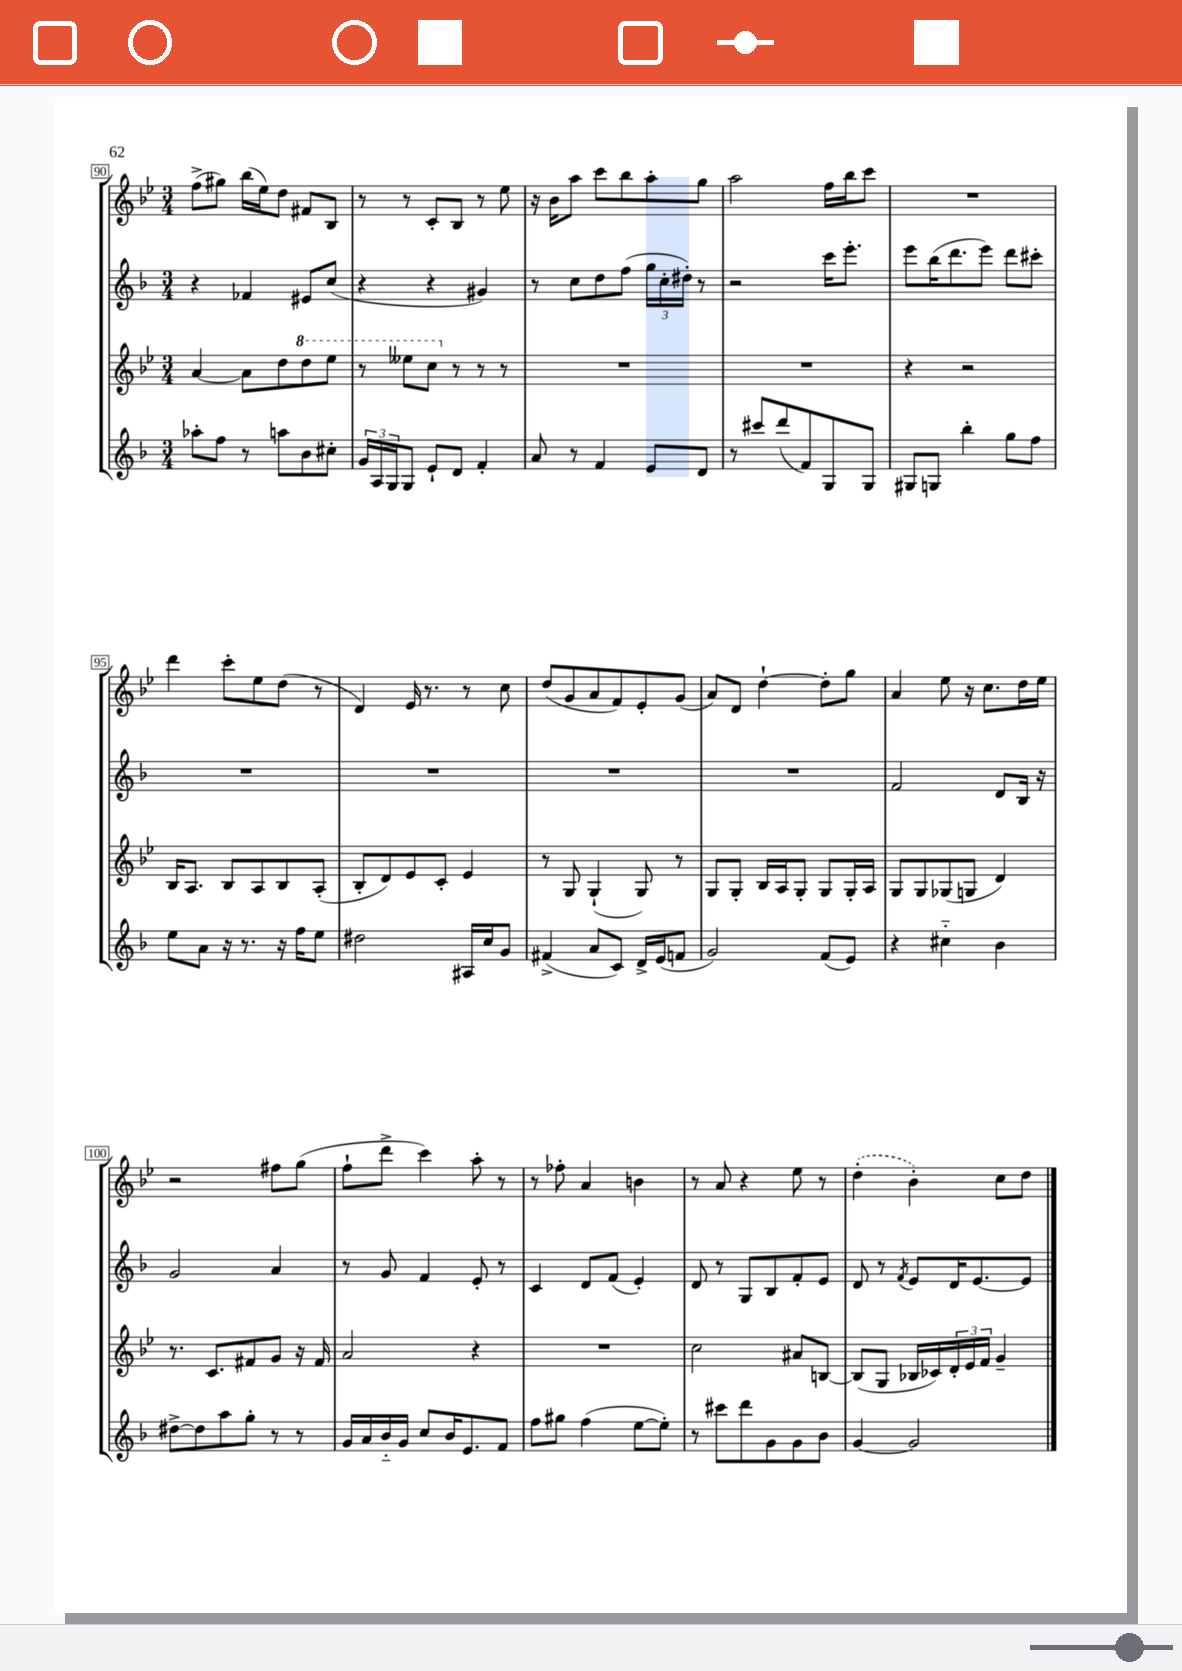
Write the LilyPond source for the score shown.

<<
\new StaffGroup <<
\new Staff = "s0" {
    \clef treble \key bes \major \numericTimeSignature \time 3/4
    f''8->( gis''8) bes''16( ees''16) d''8 fis'8 bes8 |
    r8 r8 c'8-. bes8 r8 ees''8 |
    r16 bes'16 a''8 c'''8 bes''8 a''8-. g''8 |
    a''2 f''16 bes''16 c'''8 |
    R2. |
    d'''4 c'''8-. ees''8 d''8( r8 |
    d'4) ees'16 r8. r8 c''8 |
    d''8( g'8 a'8 f'8) ees'8-. g'8( |
    a'8) d'8 d''4~-! d''8-. g''8 |
    a'4 ees''8 r16 c''8. d''16 ees''16 |
    r2 fis''8 g''8( |
    f''8-! d'''8-> c'''4) a''8-. r8 |
    r8 fes''8-. a'4 b'4 |
    r8 a'8 r4 ees''8 r8 |
    \once \slurDashed d''4-.( bes'4-.) c''8 d''8 \bar "|." |
}
\new Staff = "s1" {
    \clef treble \key f \major \numericTimeSignature \time 3/4
    r4 fes'4 eis'8 c''8( |
    r4 r4 gis'4) |
    r8 c''8 d''8 f''8( \tuplet 3/2 { g''16 c''16-. dis''16-.) } r8 |
    r2 c'''16 e'''8.-. |
    e'''8 bes''16( d'''8. e'''8) d'''8 cis'''8-. |
    R2. |
    R2. |
    R2. |
    R2. |
    f'2 d'8 bes16 r16 |
    g'2 a'4 |
    r8 g'8 f'4 e'8-. r8 |
    c'4 d'8 f'8( e'4-.) |
    d'8 r8 g8 bes8 f'8-. e'8 |
    d'8 r8 \acciaccatura { f'8 } e'8 d'16 e'8.~ e'8 \bar "|." |
}
\new Staff = "s2" {
    \clef treble \key bes \major \numericTimeSignature \time 3/4
    a'4~ a'8 d''8 \ottava #1 d'''8 ees'''8 |
    r8 eeses'''8 c'''8 \ottava #0 r8 r8 r8 |
    R2. |
    R2. |
    r4 r2 |
    bes16 a8. bes8 a8 bes8 a8-.( |
    bes8-. d'8) ees'8 c'8-. ees'4 |
    r8 g8 g4-!( g8) r8 |
    g8 g8-. bes16 a16 g8-. g8 g16-. a16 |
    g8 g8 ges8( g8 d'4) |
    r8. c'8. fis'8 g'8 r16 fis'16 |
    a'2 r4 |
    R2. |
    c''2 ais'8 b8~ |
    b8( g8 bes16 ces'16) \tuplet 3/2 { d'16-. ees'16 f'16 } g'4-- \bar "|." |
}
\new Staff = "s3" {
    \clef treble \key f \major \numericTimeSignature \time 3/4
    aes''8-. f''8 r8 a''8 bes'8 cis''8-. |
    \tuplet 3/2 { g'16 a16 g16 } g8 e'8-! d'8 f'4-. |
    a'8 r8 f'4 e'8 d'8 |
    r8 cis'''8 d'''8( f'8) g8 g8 |
    gis8 g8 bes''4-. g''8 f''8 |
    e''8 a'8 r16 r8. r16 f''16 e''8 |
    dis''2 ais16 c''16 g'8 |
    fis'4->( a'8 c'8) d'16-> e'16( f'8 |
    g'2) f'8( e'8) |
    r4 cis''4-_ bes'4 |
    dis''8~-> dis''8 a''8 g''8-. r8 r8 |
    g'16 a'16 bes'16-_ g'16 c''8 bes'16 e'8. f'8 |
    f''8 gis''8 f''4( e''8~ e''8-.) |
    r8 cis'''8 d'''8 g'8 g'8 bes'8 |
    g'4~ g'2 \bar "|." |
}
>>
>>
\layout { \context { \Score currentBarNumber = #90 \override BarNumber.stencil = #(make-stencil-boxer 0.1 0.3 ly:text-interface::print) } }
